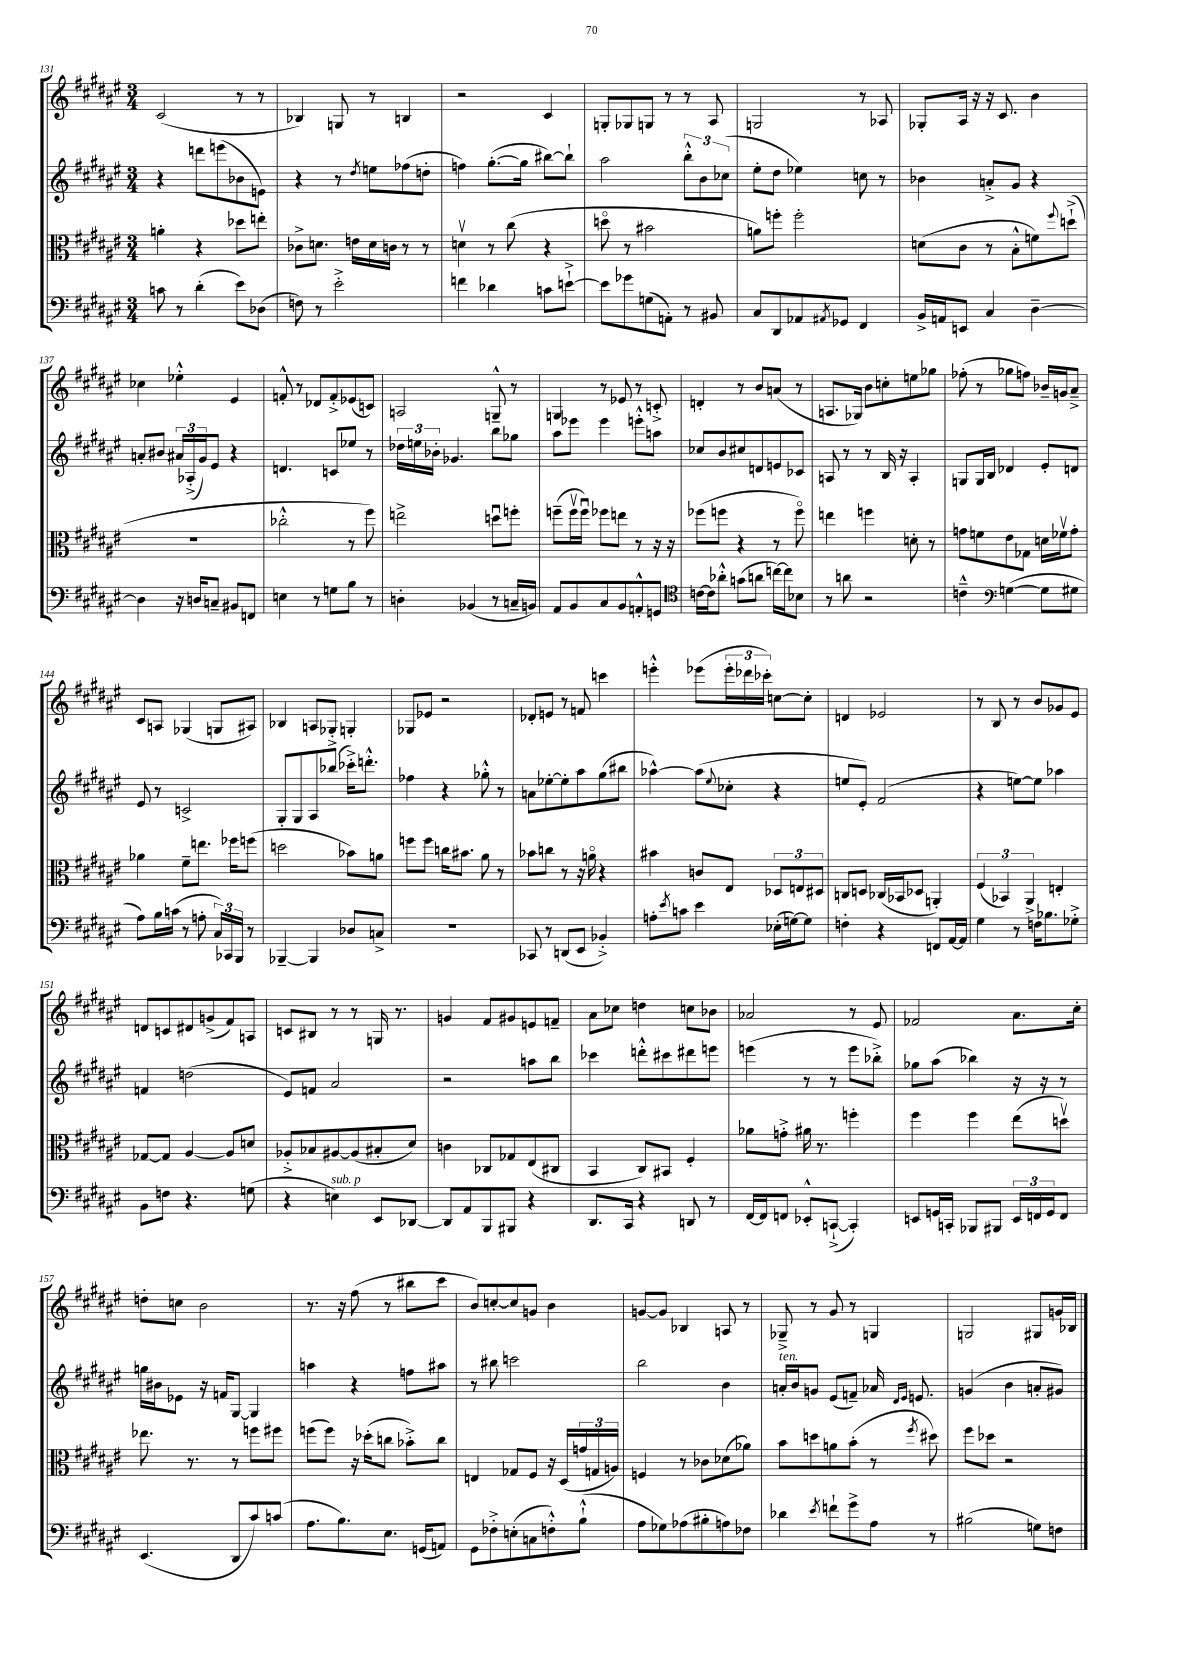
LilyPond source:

<<
\new StaffGroup <<
\new Staff = "s0" {
    \clef treble \key fis \major \numericTimeSignature \time 3/4
    cis'2( r8 r8 |
    bes4) g8 r8 b4 |
    r2 cis'4 |
    g8-. ges8 g8 r8 r8 ais8 |
    g2 r8 aes8 |
    ges8-. ais16 r16 r16 cis'8. b'4 |
    ces''4 ees''4-.-^ eis'4 |
    f'8-.-^ r8 des'8 f'8-.-> ees'8( c'8) |
    a2 g8---^ r8 |
    g4 r8 ees'8 r8 c'8-.-> |
    d'4-. r8 b'8 a'8( r8 |
    a8. ges16) b'8 c''8-. e''8 ges''8 |
    fes''8-.( r8 ges''8 f''8) bes'16-- g'16 ais'8---> |
    cis'8 a8 ges4( g8 ais8) |
    bes4 a8 ges8-.-> g4-. |
    ges8 ees'8 r2 |
    des'8-. e'8 r8 f'8 c'''4 |
    e'''4-.-^ ees'''8( \tuplet 3/2 { ees'''16-. des'''16 ces'''16-.) } c''8~ c''8-. |
    d'4 ees'2 |
    r8 b8 r8 b'8 ges'8 eis'8 |
    d'8 c'8 dis'8 g'8->( fis'8) a8 |
    c'8 bis8 r8 r8 g16 r8. |
    g'4 fis'8 gis'8 e'8 f'8-- |
    ais'8 ces''8 d''4 c''8 bes'8 |
    aes'2 r8 eis'8 |
    fes'2 ais'8. cis''16-. |
    d''8-. c''8 b'2 |
    r8. r16 fis''8( r8 bis''8 cis'''8 |
    b'8) c''8~-. c''8 g'8 b'4 |
    g'8~ g'8 bes4 a8 r8 |
    ges8---> r8 gis'8 r8 g4 |
    g2 gis8 g'16 bes16 \bar "|." |
}
\new Staff = "s1" {
    \clef treble \key fis \major \numericTimeSignature \time 3/4
    r4 d'''8 e'''8( bes'8 e'8) |
    r4 r8 \acciaccatura { dis''8 } e''8 fes''8( d''8-. |
    f''4) gis''8.~-.( gis''16 bis''8~) bis''8-! |
    ais''2 \tuplet 3/2 { b''8-.-^ b'8 ces''8( } |
    eis''8-. dis''8 ees''4) c''8 r8 |
    bes'4 a'8-.-> gis'8 r4 |
    a'8-. bis'8 \tuplet 3/2 { ais'16 aes16-.->( gis'16) } eis'8 r4 |
    d'4. c'8 ees''8 r8 |
    \tuplet 3/2 { des''16 e''16 bes'16-. } ges'4. b''8 ges''8 |
    ais''8 ees'''8 ees'''4 e'''8-.-^ a''8 |
    ces''8 b'8 cis''8 d'8 e'8 ces'8 |
    a8 r8 r8 b16 r16 a4-. |
    g8 g16 b16 des'4 eis'8-. d'8 |
    eis'8 r8 c'2-> |
    gis8-. gis8 ais8 bes''8( ces'''16-.->) d'''8.-.-^ |
    fes''4 r4 ges''8-.-^ r8 |
    a'8 ees''8~-. ees''8-. ais''8 gis''8( bis''8 |
    aes''4~-^) aes''8( \appoggiatura { eis''8 } ces''8-. r4 |
    e''8 eis'8-.) fis'2( |
    r4 e''8~) e''8 aes''4 |
    f'4 d''2( |
    eis'8) f'8 ais'2 |
    r2 a''8 b''8 |
    ces'''4 d'''8-.-^ cis'''8 dis'''8 e'''8 |
    e'''4( r8 r8 e'''8 bes''8-.->) |
    ges''8 ais''8( bes''4) r16 r16 r8 |
    g''16 bis'16 ees'8 r16 f'16 gis8~ gis4 |
    a''4 r4 f''8 ais''8 |
    r8 bis''8 c'''2 |
    b''2 b'4 |
    a'16-.^\markup { \italic "ten." } b'16 g'8 eis'8( f'8--) aes'16 \grace { dis'16 eis'16 } e'8. |
    g'4( b'4 a'8-. gis'8) \bar "|." |
}
\new Staff = "s2" {
    \clef alto \key fis \major \numericTimeSignature \time 3/4
    a'4-. r4 des''8 e''8-. |
    ces'8-> d'8. e'16 d'16 c'16 r8 r8 |
    d'4\upbow r8 cis''8( r4 |
    d''8\flageolet r8 bis'2 |
    a'8) f''8-. f''2-. |
    d'8( cis'8 r8 b8-.-^ f'8) \appoggiatura { fis''8 } d''8-!->( |
    R2. |
    ces''2-.-^ r8 fis''8) |
    e''2-> d''8\downbow f''8-. |
    f''8--( f''16\upbow f''16\downbow) fes''8 e''8 r8 r16 r16 |
    fes''8( f''8 r4 r8 f''8\flageolet) |
    e''4 f''4 d'8-. r8 |
    g'8 f'8 eis'8 ges8 d'16 fes'16\upbow g'8-. |
    aes'4 fis'8-- e''8. fes''16 f''8( |
    d''2 bes'8) a'8 |
    f''8 f''8 c''16 bis'8. ais'8 r8 |
    bes'8 c''8 r8 r16 a'16\flageolet r4 |
    bis'4 c'8 eis8 \tuplet 3/2 { des8 e8 dis8 } |
    c8 d8 ces16( bes,16 des8 a,4-.) |
    \tuplet 3/2 { fis4( bes,4) ais,4-> } e4-. |
    ges8~ ges8 ais4~ ais8 d'8 |
    aes8-.-> bes8 ais8~ ais8( bis8-. dis'8) |
    c'4 ces8 ges8 eis8( cis8 |
    b,4 cis8) bis,8 fis4-. |
    aes'8 g'8-.-> ais'16 r8. f''4-. |
    fis''4 fis''4 eis''8( d''8\upbow) |
    ees''8. r8. r8 f''8 fis''8 |
    f''8( f''8) r16 des''16-.( c''8 bes'8-.->) c''8 |
    e4 ges8 fis8 r16 dis16( \tuplet 3/2 { g'16 g16 a16) } |
    f4 r8 ces'8 des'8( aes'8) |
    b'8 d''8 a'8 b'8-.( r8 \acciaccatura { fis''8 } dis''8) |
    fis''8 des''8 r2 \bar "|." |
}
\new Staff = "s3" {
    \clef bass \key fis \major \numericTimeSignature \time 3/4
    c'8 r8 dis'4-.( eis'8) des8( |
    f8) r8 eis'2-.-> |
    f'4 des'4 c'8 e'8~-!-> |
    e'8 ges'8 g8( a,8-.) r8 bis,8 |
    cis8 dis,8 aes,8 \acciaccatura { ais,8 } ges,8 fis,4 |
    b,16-> a,16 e,8 cis4 dis4~-- |
    dis4 r16 d16 c8-- bis,8 f,8 |
    e4 r8 g8 b8 r8 |
    d4-. bes,4( r8 c16-- b,16) |
    ais,8 b,8 cis8 b,8 a,8-.-^ g,8 |
    \clef tenor c'16~ c'16 aes'8-.-^ g'8( a'8 c''16~) c''16 bes8 |
    r8 a'8 r2 |
    c'4---^ \clef bass g4~( g8 gis8 |
    ais8) b16 c'16( r8 a8-. \tuplet 3/2 { cis16) ces,16 b,,16 } r8 |
    bes,,4~-- bes,,4 des8 c8-> |
    R2. |
    ces,8 r8 d,8( eis,8 bes,4-.->) |
    a8-. \acciaccatura { eis'8 } c'8 eis'4 ees16-.( g16~) g8 |
    f4-. r4 f,8 ais,16~ ais,16 |
    gis4 r8 f16 bes8. ges8-.-> |
    b,8 f8 r4. g8( |
    r4 e4^\markup { \italic "sub. p" }) eis,8 des,8~ |
    des,8 ais,8 b,,8 bis,,8 r4 |
    dis,8. cis,16 r4 d,8 r8 |
    fis,16~ fis,16 f,8 ees,8-.-^ c,8~-!->( c,4-.) |
    e,8 g,16 c,16-. bes,,8 bis,,8 \tuplet 3/2 { e,16 f,16 g,16 } f,8 |
    eis,4.( dis,8 cis'8) c'8( |
    ais8. b8.) eis8. g,16( a,8) |
    gis,8 fes8-.-> e8-.( c8 f8-.-^) b8-!-^( |
    ais8 ges8) aes8( bis8-. a8) fes8 |
    des'4 \acciaccatura { eis'8 } f'8-! gis'8-> ais8 r8 |
    bis2( g8) f8 \bar "|." |
}
>>
>>
\layout { \context { \Score currentBarNumber = #131 } }
